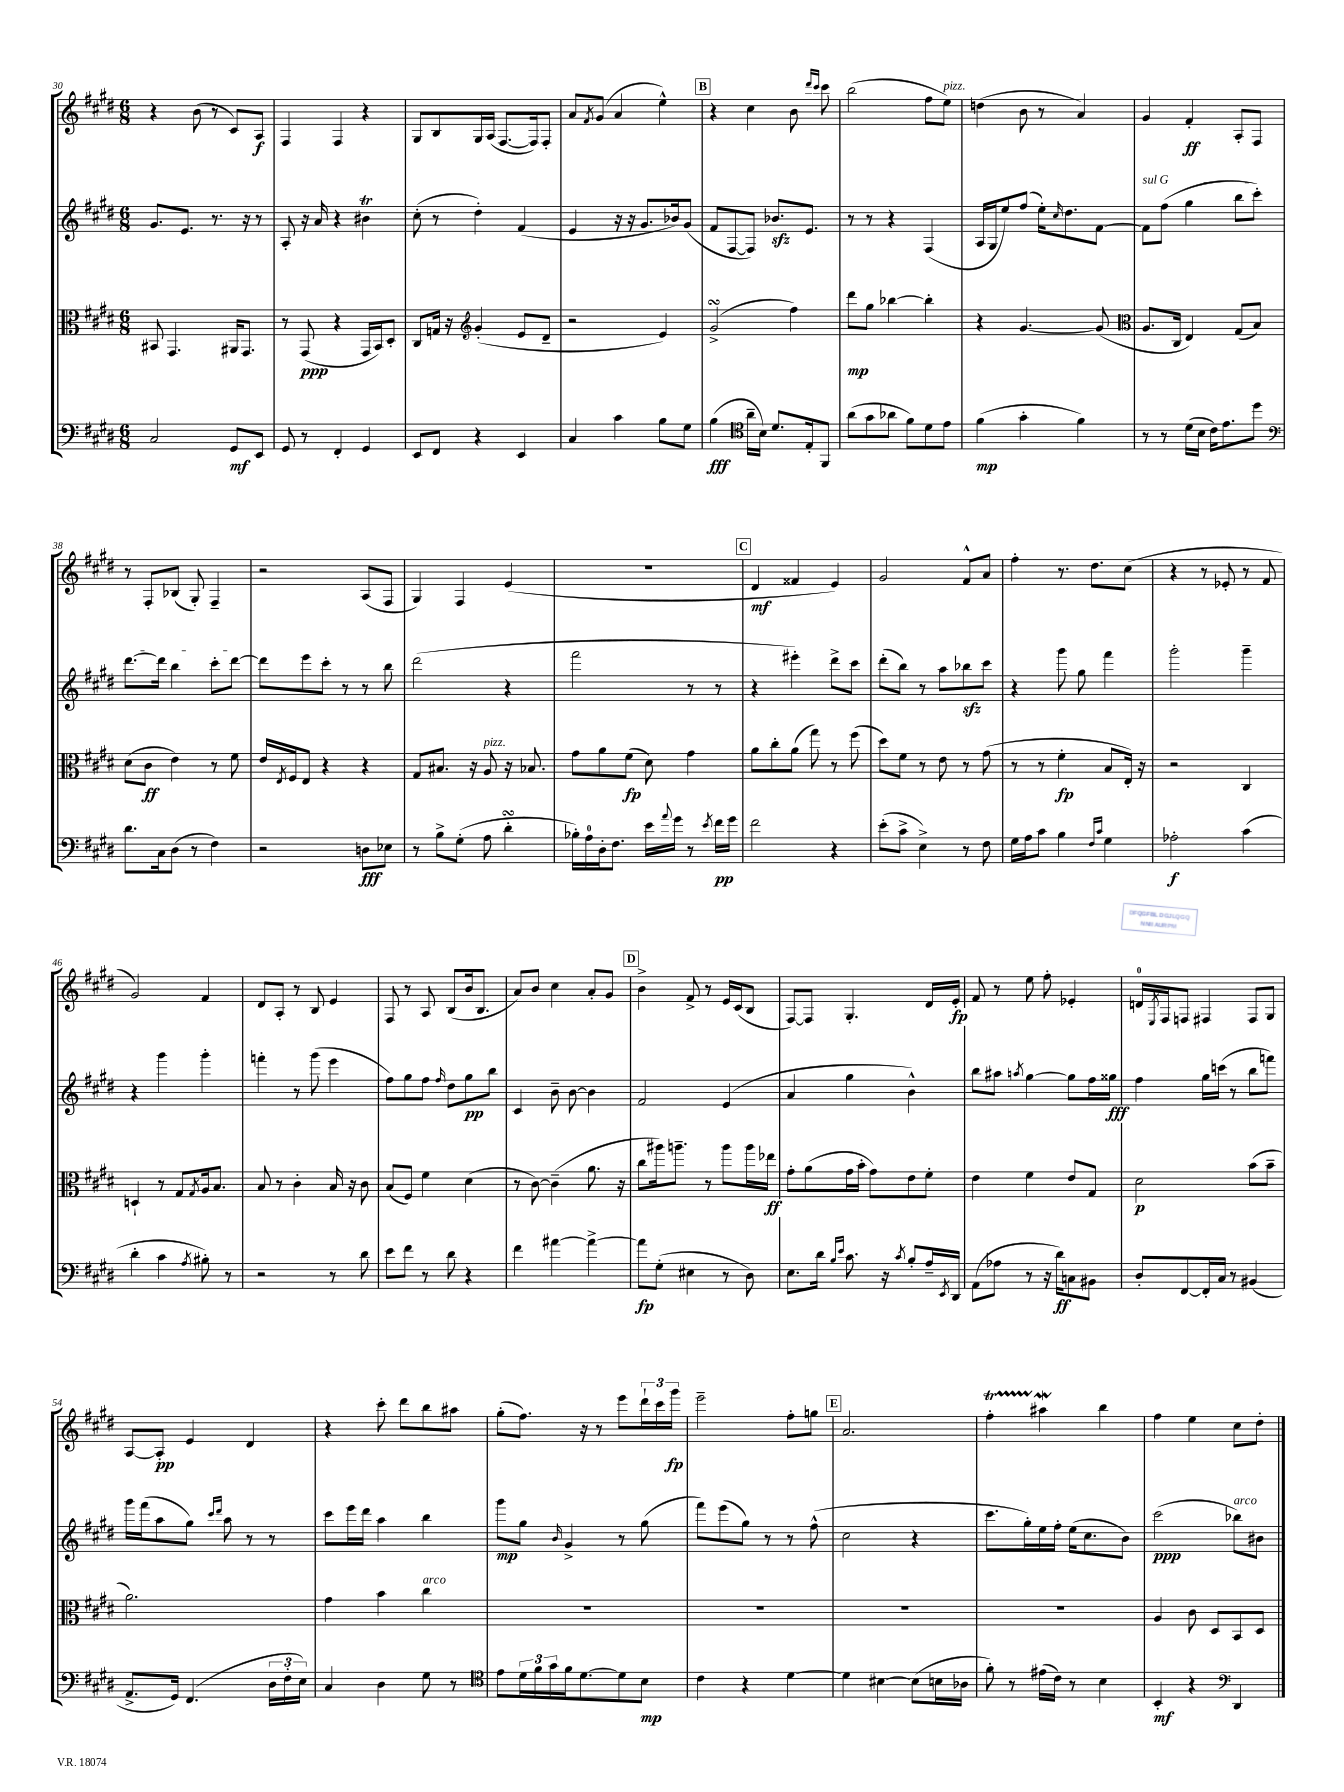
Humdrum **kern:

**kern	**dynam	**kern	**dynam	**kern	**dynam	**kern	**dynam
*part4	*part4	*part3	*part3	*part2	*part2	*part1	*part1
*staff4	*staff4	*staff3	*staff3	*staff2	*staff2	*staff1	*staff1
*clefF4	*	*clefC3	*	*clefG2	*	*clefG2	*
*k[f#c#g#d#]	*	*k[f#c#g#d#]	*	*k[f#c#g#d#]	*	*k[f#c#g#d#]	*
*M6/8	*	*M6/8	*	*M6/8	*	*M6/8	*
=30	=30	=30	=30	=30	=30	=30	=30
2C#/	.	8BB#X/	.	8.g#/L	.	4r	.
.	.	4.GG#/	.	.	.	.	.
.	.	.	.	8.e/J	.	.	.
.	.	.	.	.	.	(8b\	.
.	.	.	.	8.r	.	8r	.
8GG#/L	mf	16AA#X/KL	.	.	.	8c#/L)	.
.	.	8.GG#/J	.	16r	.	.	.
8EE/J	.	.	.	8r	.	8A/J	f
=31	=31	=31	=31	=31	=31	=31	=31
8GG#/	.	8r	.	8A'/	.	4F#/	.
8r	.	(8GG#/	ppp	16r	.	.	.
.	.	.	.	16a/	.	.	.
4FF#'/	.	4r	.	4r	.	4F#/	.
4GG#/	.	16GG#/LL	.	4b#Xt\	.	4r	.
.	.	16BB/J)	.	.	.	.	.
.	.	8D#'/J	.	.	.	.	.
=32	=32	=32	=32	=32	=32	=32	=32
8EE/L	.	8C#/L	.	(8cc#'\	.	8G#/L	.
8FF#/J	.	16Gn/Jk	.	8r	.	8B/	.
.	.	16r	.	.	.	.	.
*	*	*clefG2	*	*	*	*	*
4r	.	(4g#'/	.	4dd#'\)	.	16G#/L	.
.	.	.	.	.	.	(16A/JJ	.
.	.	.	.	.	.	[8.F#/L	.
4EE/	.	8e/L	.	(4f#/	.	.	.
.	.	.	.	.	.	16F#/k])	.
.	.	8d#~/J	.	.	.	8F#'/J	.
=33	=33	=33	=33	=33	=33	=33	=33
4C#/	.	2r	.	4e/	.	8a/L	.
.	.	.	.	.	.	8qf#/	.
.	.	.	.	.	.	(8g#/J	.
4c#\	.	.	.	16r	.	4a/	.
.	.	.	.	16r	.	.	.
.	.	.	.	8.g#/L	.	.	.
8B\L	.	4e/)	.	.	.	4ee^^\)	.
.	.	.	.	16b-X/k)	.	.	.
8G#\J	.	.	.	(8g#/J	.	.	.
!!LO:REH:place=s1:t=B
=34	=34	=34	=34	=34	=34	=34	=34
(4B\	fff	(2g#sSsS^/	.	8f#/L	.	4r	.
.	.	.	.	[8F#/	.	.	.
*clefC4	*	*	*	*	*	*	*
16a~\LL	.	.	.	8F#/J])	.	4cc#\	.
16B\JJ)	.	.	.	.	.	.	.
8.d#/L	.	.	.	8.b-Xzz/L	.	.	.
.	.	4ff#\)	.	.	.	8b\	.
16E'/k	.	.	.	8.e/J	.	.	.
.	.	.	.	.	.	16qqddd#/LL	.
.	.	.	.	.	.	16qqccc#/JJ	.
8FF#/J	.	.	.	.	.	8ccc#\	.
=35	=35	=35	=35	=35	=35	=35	=35
(8a\L	.	8ddd#\L	mp	8r	.	(2bb\	.
8g#\	.	8gg#\J	.	8r	.	.	.
8a-X\J	.	[4bb-X\	.	4r	.	.	.
8f#\L)	.	.	.	.	.	.	.
8d#\	.	4bb-'\]	.	(4F#/	.	8ff#\L	.
!	!	!	!	!	!	!LO:TX:a:i:t=pizz.	!
8e\J	.	.	.	.	.	8ee\J)	.
=36	=36	=36	=36	=36	=36	=36	=36
(4f#\	mp	4r	.	16A/LL	.	(4ddn\	.
.	.	.	.	16G#/J	.	.	.
.	.	.	.	8ee/)	.	.	.
4g#'\	.	[4.g#/	.	(8ff#/J	.	8b\	.
.	.	.	.	16ee'\KL)	.	8r	.
.	.	.	.	16qqcc#/	.	.	.
.	.	.	.	8.dd#\	.	.	.
4f#\)	.	.	.	.	.	4a/)	.
.	.	(8g#/]	.	[8f#\J	.	.	.
=37	=37	=37	=37	=37	=37	=37	=37
*	*	*clefC3	*	*	*	*	*
!	!	!	!	!LO:TX:a:i:t=sul G	!	!	!
8r	.	8.A/L	.	8f#\L]	.	4g#/	.
8r	.	.	.	(8ff#\J	.	.	.
.	.	16C#/Jk	.	.	.	.	.
(16d#\LL	.	4E/)	.	4gg#\	.	4f#'/	ff
16B\JJ	.	.	.	.	.	.	.
16c#\KL)	.	.	.	.	.	.	.
8.e\	.	.	.	.	.	.	.
.	.	(8G#/L	.	8bb\L	.	8A'/L	.
8dd#\J	.	8B/J)	.	8ccc#'\J)	.	8F#/J	.
!!LO:LB:g=z
=38	=38	=38	=38	=38	=38	=38	=38
*clefF4	*	*	*	*	*	*	*
8.d#\L	.	(8d#\L	.	[8.ddd#\L	.	8r	.
.	.	8c#\J	ff	.	.	8F#'/L	.
16C#\k	.	.	.	16ddd#\Jk]	.	.	.
(8D#\J	.	4e\)	.	4bb\	.	(8B-X/J	.
8r	.	.	.	.	.	8G#'/)	.
4F#\)	.	8r	.	8ccc#'\L	.	4F#~/	.
.	.	8f#\	.	[8ddd#\J	.	.	.
=39	=39	=39	=39	=39	=39	=39	=39
2r	.	16e/LL	.	8ddd#\L]	.	2r	.
.	.	8qE/	.	.	.	.	.
.	.	16F#/J	.	.	.	.	.
.	.	8E/J	.	8eee\	.	.	.
.	.	4r	.	8ccc#'\J	.	.	.
.	.	.	.	8r	.	.	.
8Dn\L	fff	4r	.	8r	.	(8A/L	.
8E-X\J	.	.	.	8bb\	.	8F#/J	.
=40	=40	=40	=40	=40	=40	=40	=40
8r	.	8G#/L	.	(2ddd#\	.	4G#/)	.
8B^\L	.	8.B#X/J	.	.	.	.	.
(8G#'\J	.	.	.	.	.	4F#/	.
.	.	16r	.	.	.	.	.
!	!	!LO:TX:a:i:t=pizz.	!	!	!	!	!
8A\	.	8A/	.	.	.	.	.
4d#sSsS'\	.	16r	.	4r	.	(4e/	.
.	.	8.B-X/	.	.	.	.	.
=41	=41	=41	=41	=41	=41	=41	=41
16B-X'\LL)	.	8g#\L	.	2fff#\	.	2.r	.
16A\	.	.	.	.	.	.	.
16D#'\J	.	8a\	.	.	.	.	.
8.F#\J	.	.	.	.	.	.	.
.	.	(8f#\J	fp	.	.	.	.
16e\LL	.	8d#\)	.	.	.	.	.
8qqa/	.	.	.	.	.	.	.
16g#\JJ	.	.	.	.	.	.	.
8r	.	4g#\	.	8r	.	.	.
8qe/	.	.	.	.	.	.	.
16f#\LL	pp	.	.	8r	.	.	.
16g#\JJ	.	.	.	.	.	.	.
!!LO:REH:place=s1:t=C
=42	=42	=42	=42	=42	=42	=42	=42
2f#\	.	8a\L	.	4r	.	4d#/	mf
.	.	8cc#'\	.	.	.	.	.
.	.	(8a\J	.	4eee#X'\)	.	4f##X/	.
.	.	8gg#\)	.	.	.	.	.
4r	.	8r	.	8ddd#^\L	.	4e/)	.
.	.	(8ff#\	.	8ccc#\J	.	.	.
=43	=43	=43	=43	=43	=43	=43	=43
(8e'\L	.	8dd#\L)	.	(8ddd#'\L	.	2g#/	.
8c#^\J	.	8f#\J	.	8bb\J)	.	.	.
4E^\)	.	8r	.	8r	.	.	.
.	.	8e\	.	8aa\L	.	.	.
8r	.	8r	.	8bb-Xzz\	.	8f#^^/L	.
8F#\	.	(8g#\	.	8ccc#\J	.	8a/J	.
=44	=44	=44	=44	=44	=44	=44	=44
16G#\LL	.	8r	.	4r	.	4ff#'\	.
16A\J	.	.	.	.	.	.	.
8c#\J	.	8r	.	.	.	.	.
4B\	.	4f#'\	fp	8ggg#\	.	8.r	.
.	.	.	.	8gg#\	.	.	.
.	.	.	.	.	.	8.dd#\L	.
16qqF#/LL	.	.	.	.	.	.	.
16qqc#/JJ	.	.	.	.	.	.	.
4G#\	.	8B/L	.	4fff#\	.	.	.
.	.	16E'/Jk)	.	.	.	(8cc#\J	.
.	.	16r	.	.	.	.	.
=45	=45	=45	=45	=45	=45	=45	=45
2A-X'\	f	2r	.	2ggg#'\	.	4r	.
.	.	.	.	.	.	8r	.
.	.	.	.	.	.	8e-X'/	.
(4c#\	.	4C#/	.	4ggg#~\	.	8r	.
.	.	.	.	.	.	8f#/	.
!!LO:LB:g=z
=46	=46	=46	=46	=46	=46	=46	=46
4d#'\	.	4Dn`/	.	4r	.	2g#/)	.
4c#\	.	8r	.	4ggg#\	.	.	.
.	.	8G#/L	.	.	.	.	.
8qA/	.	8qG#/	.	.	.	.	.
8B#X'\)	.	16A/k	.	4ggg#'\	.	4f#/	.
.	.	8.B/J	.	.	.	.	.
8r	.	.	.	.	.	.	.
=47	=47	=47	=47	=47	=47	=47	=47
2r	.	8B/	.	4fffn'\	.	8d#/L	.
.	.	8r	.	.	.	8A'/J	.
.	.	4c#'\	.	8r	.	8r	.
.	.	.	.	(8ggg#\	.	8B/	.
8r	.	16B/	.	4eee\	.	4e/	.
.	.	16r	.	.	.	.	.
8d#\	.	8c#\	.	.	.	.	.
=48	=48	=48	=48	=48	=48	=48	=48
8e\L	.	(8B/L	.	8ff#\L)	.	8F#/	.
8f#\J	.	8F#/J)	.	8gg#\	.	8r	.
8r	.	4f#\	.	8ff#\J	.	8A/	.
.	.	.	.	16qqff#/	.	.	.
8d#\	.	.	.	8dd#\L	.	(8B/L	.
4r	.	(4d#\	.	8gg#\	pp	16b/k	.
.	.	.	.	.	.	8.B/J	.
.	.	.	.	8bb\J	.	.	.
=49	=49	=49	=49	=49	=49	=49	=49
4f#\	.	8r	.	4c#/	.	8a/L)	.
.	.	[8c#\)	.	.	.	8b/J	.
[4a#X\	.	(4c#~\]	.	8b~\	.	4cc#\	.
.	.	.	.	[8b\	.	.	.
4a#^\_	.	8.a\	.	4b\]	.	8a'/L	.
.	.	.	.	.	.	8g#/J	.
.	.	16r	.	.	.	.	.
!!LO:REH:place=s1:t=D
=50	=50	=50	=50	=50	=50	=50	=50
8a#\L]	fp	8cc#\L	.	2f#/	.	4b^\	.
(8G#'\J	.	16aa#X\k)	.	.	.	.	.
.	.	8.aan~\J	.	.	.	.	.
4E#X\	.	.	.	.	.	8f#^/	.
.	.	8r	.	.	.	8r	.
8r	.	8aa\L	.	(4e/	.	16e/LL	.
.	.	.	.	.	.	(16c#/J	.
8D#\)	.	16aa\L	.	.	.	8B/J	.
.	.	16ee-X\JJ	ff	.	.	.	.
=51	=51	=51	=51	=51	=51	=51	=51
8.E\L	.	8g#'\L	.	4a/	.	[8F#/L)	.
.	.	(8a\	.	.	.	8F#/J]	.
16d#\Jk	.	.	.	.	.	.	.
16qqB/LL	.	.	.	.	.	.	.
16qqe/JJ	.	.	.	.	.	.	.
8.c#\	.	16g#\L	.	4gg#\	.	4.G#'/	.
.	.	16b'\JJ	.	.	.	.	.
.	.	8g#\L)	.	.	.	.	.
16r	.	.	.	.	.	.	.
8qc#/	.	.	.	.	.	.	.
8B'/L	.	8e\	.	4b^^\)	.	.	.
16A~/L	.	8f#'\J	.	.	.	16d#/LL	.
8qEE/	.	.	.	.	.	.	.
16DD#/JJ	.	.	.	.	.	16e'/JJ	fp
=52	=52	=52	=52	=52	=52	=52	=52
(8AA\L	.	4e\	.	8bb\L	.	8f#/	.
8A-X\J	.	.	.	8aa#X\J	.	8r	.
.	.	.	.	8qaan/	.	.	.
8r	.	4f#\	.	[4gg#\	.	8ee\	.
16r	.	.	.	.	.	8ff#'\	.
16d#\KL)	ff	.	.	.	.	.	.
8Cn\	.	8e/L	.	8gg#\L]	.	4e-X'/	.
8BB#X\J	.	8G#/J	.	16ff#\L	.	.	.
.	.	.	.	16gg##X\JJ	fff	.	.
=53	=53	=53	=53	=53	=53	=53	=53
8D#'/L	.	2d#\	p	4ff#\	.	16dn/LL	.
.	.	.	.	.	.	8qE/	.
.	.	.	.	.	.	16F#/J	.
[8FF#/	.	.	.	.	.	8Fn/J	.
16FF#'/L]	.	.	.	16gg#\LL	.	4F#X/	.
16C#/JJ	.	.	.	(16cccn\JJ	.	.	.
8r	.	.	.	8r	.	.	.
(4BB#X/	.	(8b\L	.	8bb\L	.	8F#/L	.
.	.	8b~\J	.	8fffn\J)	.	8G#/J	.
!!LO:LB:g=z
=54	=54	=54	=54	=54	=54	=54	=54
8.AA^/L	.	2.a\)	.	16ggg#\LL	.	[8A/L	.
.	.	.	.	(16fff#\J	.	.	.
.	.	.	.	8aa\	.	8A'/J]	pp
16GG#/Jk)	.	.	.	.	.	.	.
(4.FF#/	.	.	.	8gg#\J)	.	4e/	.
.	.	.	.	16qqccc#/LL	.	.	.
.	.	.	.	16qqddd#/JJ	.	.	.
.	.	.	.	8aa\	.	.	.
.	.	.	.	8r	.	4d#/	.
24D#\LL	.	.	.	8r	.	.	.
24F#'\	.	.	.	.	.	.	.
24E\JJ)	.	.	.	.	.	.	.
=55	=55	=55	=55	=55	=55	=55	=55
4C#/	.	4g#\	.	8ccc#\L	.	4r	.
.	.	.	.	16eee\L	.	.	.
.	.	.	.	16ddd#\JJ	.	.	.
4D#\	.	4b\	.	4aa\	.	8ccc#'\	.
.	.	.	.	.	.	8ddd#\L	.
!	!	!LO:TX:a:i:t=arco	!	!	!	!	!
8G#\	.	4cc#\	.	4bb\	.	8bb\	.
8r	.	.	.	.	.	8aa#X\J	.
=56	=56	=56	=56	=56	=56	=56	=56
*clefC4	*	*	*	*	*	*	*
8e\L	.	2.r	.	8ggg#\L	mp	(8gg#'\L	.
24d#\L	.	.	.	8gg#\J	.	8.ff#\J)	.
24f#\	.	.	.	.	.	.	.
24g#\	.	.	.	.	.	.	.
.	.	.	.	16qqb/	.	.	.
16f#\J	.	.	.	4g#^/	.	.	.
[8.d#\	.	.	.	.	.	16r	.
.	.	.	.	.	.	8r	.
8d#\]	.	.	.	8r	.	8eee\L	.
8B\J	mp	.	.	(8gg#\	.	24ddd#`\L	.
.	.	.	.	.	.	24ccc#\	.
.	.	.	.	.	.	24ggg#\JJ	fp
=57	=57	=57	=57	=57	=57	=57	=57
4c#\	.	2.r	.	8fff#\L)	.	2eee~\	.
.	.	.	.	(8eee\	.	.	.
4r	.	.	.	8gg#\J)	.	.	.
.	.	.	.	8r	.	.	.
[4d#\	.	.	.	8r	.	8ff#'\L	.
.	.	.	.	(8ff#^^\	.	8ggn\J	.
!!LO:REH:place=s1:t=E
=58	=58	=58	=58	=58	=58	=58	=58
4d#\]	.	2.r	.	2cc#\	.	2.a/	.
[4B#X\	.	.	.	.	.	.	.
(8B#\L]	.	.	.	4r	.	.	.
16Bn\L	.	.	.	.	.	.	.
16A-X\JJ	.	.	.	.	.	.	.
=59	=59	=59	=59	=59	=59	=59	=59
8f#'\)	.	2.r	.	8.ccc#\L	.	4ff#T'\	.
8r	.	.	.	.	.	.	.
.	.	.	.	16gg#'\L)	.	.	.
(16e#X\LL	.	.	.	16ee\	.	4aa#XW\	.
16c#\JJ)	.	.	.	16ff#'\JJ	.	.	.
8r	.	.	.	(16ee\KL	.	.	.
.	.	.	.	8.cc#\	.	.	.
4B\	.	.	.	.	.	4bb\	.
.	.	.	.	8b\J)	.	.	.
=60	=60	=60	=60	=60	=60	=60	=60
4BB'/	mf	4A/	.	(2ccc#\	ppp	4ff#\	.
4r	.	8c#\	.	.	.	4ee\	.
.	.	8D#/L	.	.	.	.	.
*clefF4	*	*	*	*	*	*	*
!	!	!	!	!LO:TX:a:i:t=arco	!	!	!
4DD#/	.	8BB/	.	8bb-X\L)	.	8cc#\L	.
.	.	8D#/J	.	8b#X\J	.	8dd#'\J	.
==	==	==	==	==	==	==	==
*-	*-	*-	*-	*-	*-	*-	*-
